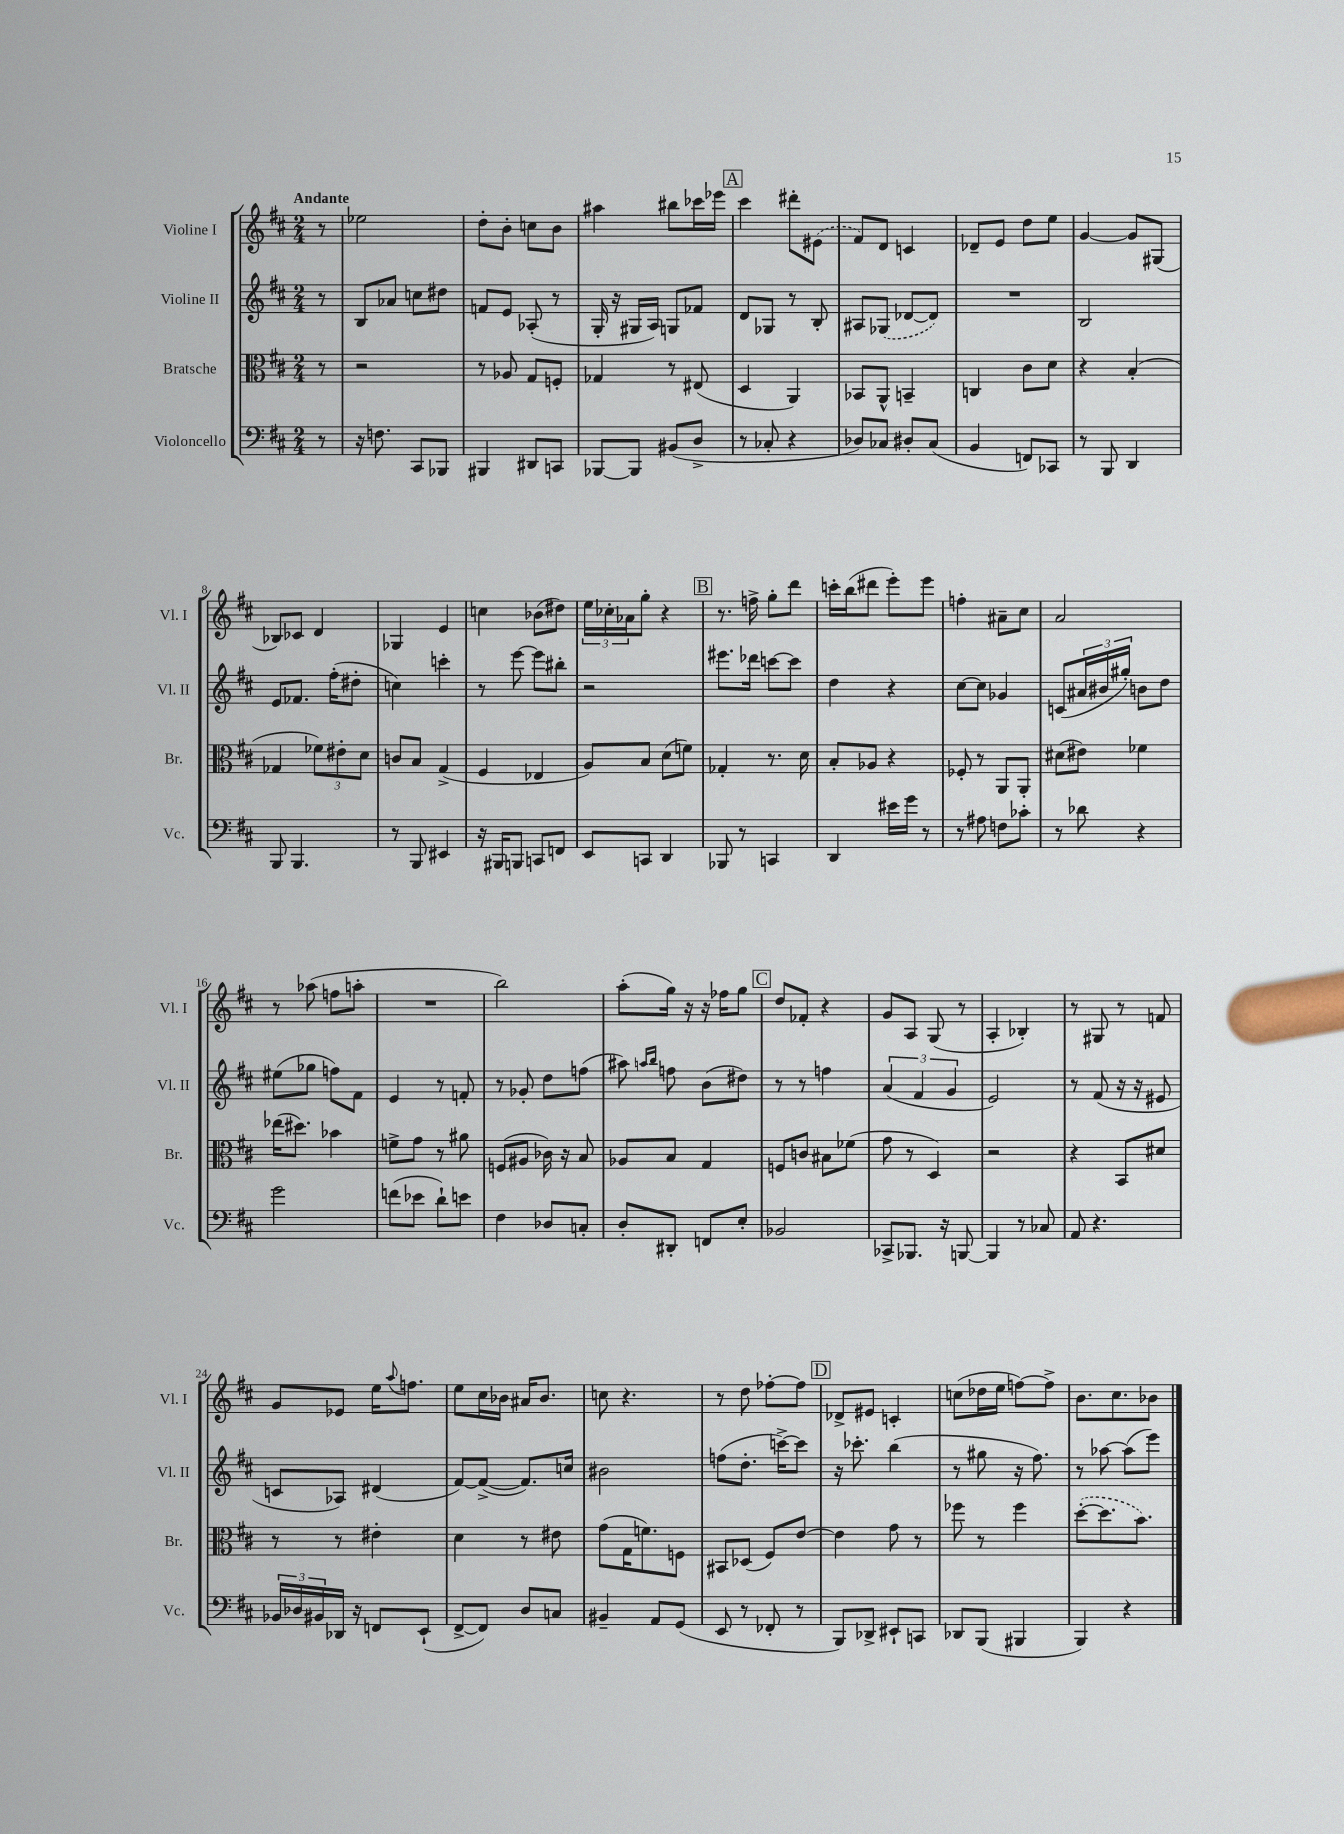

**kern	**kern	**kern	**kern
*staff4	*staff3	*staff2	*staff1
*clefF4	*clefC3	*clefG2	*clefG2
*k[f#c#]	*k[f#c#]	*k[f#c#]	*k[f#c#]
*M2/4	*M2/4	*M2/4	*M2/4
8r	8r	8r	8r
=	=	=	=
16r	2r	8B	2ee-
8.F	.	.	.
.	.	8a-	.
8CC#	.	8cc	.
8BBB-	.	8dd#	.
=	=	=	=
4BBB#	8r	8f	8dd'
.	8A-	8e	8b'
8DD#	8G	(8A-'	8cc
8CC	8F'	8r	8b
=	=	=	=
[8BBB-	4G-	16G'	4aa#
.	.	16r	.
8BBB-]	.	16G#	.
.	.	16A)	.
(8BB#	8r	8G	8bb#
8D^	(8E#	8f-	16ccc-
.	.	.	16eee-
=	=	=	=
8r	4D	8d	4ccc#
8C-'	.	8G-	.
4r	4AA)	8r	8ddd#'
.	.	8B'	(8e#
=	=	=	=
8D-)	8BB-	8A#	8f#)
8C-	8AA^^	(8G-	8d
8D#'	4BB~	[8d-	4c
(8C-	.	8d-])	.
=	=	=	=
4BB	4C	2r	8d-~
.	.	.	8e
8FF)	8c#	.	8dd
8CC-	8d	.	8ee
=	=	=	=
8r	4r	2B	[4g
8BBB	.	.	.
4DD	(4B'	.	8g]
.	.	.	(8G#
=	=	=	=
8BBB	4G-	8e	8B-)
4.BBB	.	8.f-	8c-
.	12f-)	.	4d
.	.	(16ff#'	.
.	12e#'	.	.
.	.	8dd#'	.
.	12d	.	.
=	=	=	=
8r	8c	4cc)	4G-
8BBB	8B	.	.
4EE#	(4G^	4ccc'	4e
=	=	=	=
16r	4F#	8r	4cc
16BBB#	.	.	.
8BBB	.	[8eee	.
8CC	4E-	8eee]	(8b-
8FF	.	8bb#'	8dd#)
=	=	=	=
8EE	8A)	2r	24ee
.	.	.	24cc-'
.	.	.	24a-
8CC	8B	.	8gg'
4DD	(8d	.	4r
.	8f)	.	.
=	=	=	=
8BBB-	4G-'	8.eee#	8.r
8r	.	.	.
.	.	16ddd-	16ff^
4CC	8.r	[8ccc	8gg'
.	.	8ccc]	8ddd
.	16d	.	.
=	=	=	=
4DD	8B'	4dd	16ccc'
.	.	.	(16bb
.	8A-	.	8ddd#
16e#	4r	4r	8eee')
16g	.	.	.
8r	.	.	8eee
=	=	=	=
8r	8F-'	[8cc#	4ff'
8A#	8r	8cc#]	.
8F	8AA	4g-	8a#~
8c-'	8AA'	.	8cc#
=	=	=	=
8r	(8d#	(8c	2a
8d-	8e#)	24a#	.
.	.	24b#	.
.	.	24gg#')	.
4r	4f-	8b	.
.	.	8dd	.
=	=	=	=
2g	(16ee-	(8ee#	8r
.	8.dd#)	.	.
.	.	8gg-	(8aa-
.	4b-	8ff)	8ff
.	.	8f#	8aa'
=	=	=	=
(8f	8f^	4e	2r
8e-	8g	.	.
8d`)	8r	8r	.
8e	8a#	8f'	.
=	=	=	=
4F#	(8F	8r	2bb)
.	8A#	8g-'	.
8D-	16c-)	8dd	.
.	16r	.	.
8C'	8B	(8ff	.
=	=	=	=
8D'	8A-	8aa#)	(8aa'
.	.	16qqaa	.
.	.	16qqbb	.
8DD#'	8B	8ff	16gg)
.	.	.	16r
8FF	4G	(8b	16r
.	.	.	16ff-
8E'	.	8dd#)	8gg
=	=	=	=
2BB-	8F	8r	8dd
.	8c	8r	8f-'
.	8B#	4ff	4r
.	(8f-	.	.
=	=	=	=
8CC-^	8g	(6a	8g
8.BBB-	8r	.	8A
.	.	6f#	.
.	4D)	.	(8G
16r	.	.	.
.	.	6g	.
[8BBB	.	.	8r
=	=	=	=
4BBB]	2r	2e)	4A'
8r	.	.	4B-')
8C-	.	.	.
=	=	=	=
8AA	4r	8r	8r
4.r	.	(8f#	8G#
.	8BB	16r	8r
.	.	16r	.
.	8d#	8e#	8f
=	=	=	=
24BB-	8r	8c	8g
24D-	.	.	.
24BB#	.	.	.
16DD-	8r	8A-)	8e-
16r	.	.	.
8FF	4e#'	(4d#	16ee
.	.	.	8qqaa
.	.	.	8.ff
(8EE`	.	.	.
=	=	=	=
[8FF#^	4d	[8f#)	8ee
8FF#])	.	(8f#^_	16cc#
.	.	.	16b-
8D	8r	8.f#])	16a#
.	.	.	8.b-
8C	8e#	.	.
.	.	16cc	.
=	=	=	=
4BB#~	(8g	2b#	8cc
.	16G	.	4.r
.	8.f)	.	.
8AA	.	.	.
(8GG	8F	.	.
=	=	=	=
8EE	8BB#	(8ff	8r
8r	(8D-	8.dd'	8dd
8FF-'	8F#)	.	[8ff-'
.	.	[16ccc^)	.
8r	[8e	8ccc]	8ff-]
=	=	=	=
8BBB)	4e]	16r	8d-^
.	.	8.ccc-'	.
8DD-^	.	.	8e#
8EE#`	8g	(4bb	4c'
8CC	8r	.	.
=	=	=	=
8DD-	8ff-	8r	(8cc
(8BBB	8r	8gg#	16dd-
.	.	.	16ee
4BBB#	4ff-	16r	[8ff)
.	.	8.ff#)	.
.	.	.	8ff^]
=	=	=	=
4BBB)	([8dd'	8r	8.b
.	8.dd]	[8aa-	.
.	.	.	8.cc#
4r	.	(8aa-]	.
.	8.b)	.	.
.	.	8eee)	8b-
==	==	==	==
*-	*-	*-	*-
